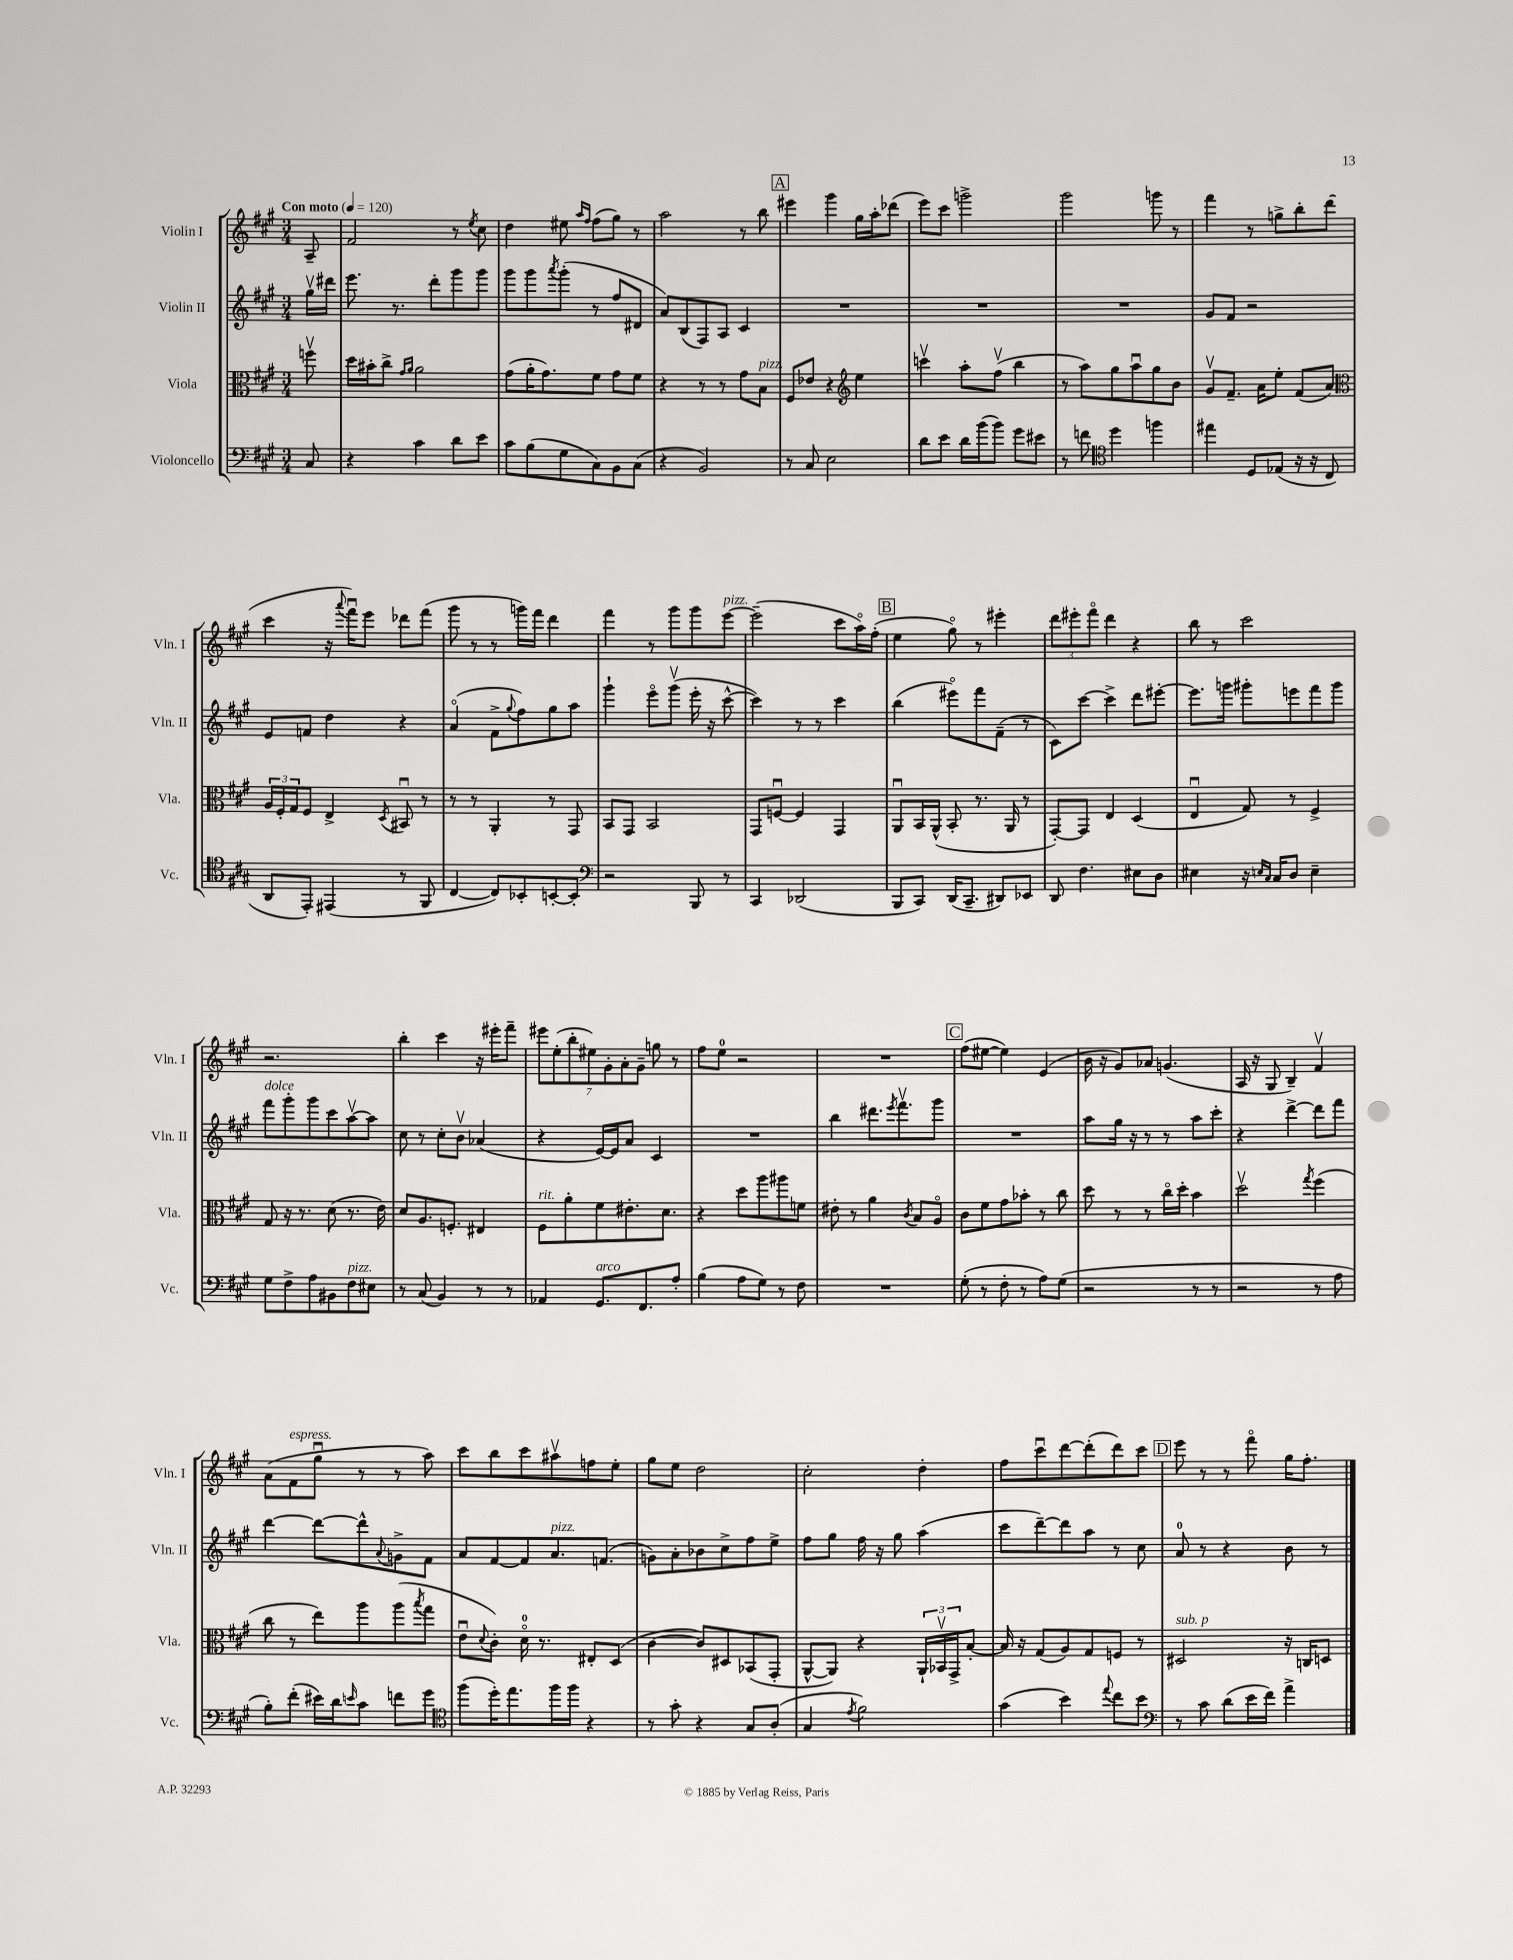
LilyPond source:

<<
\new StaffGroup <<
\new Staff = "s0" \with { instrumentName = "Violin I" shortInstrumentName = "Vln. I" } {
    \clef treble \key a \major \numericTimeSignature \time 3/4 \partial 8 \tempo "Con moto" 4 = 120
    a8-- |
    fis'2 r8 \acciaccatura { e''8 } cis''8 |
    d''4 eis''8 \grace { a''16 fis''16 } fis''8( gis''8) r8 |
    a''2 r8 b''8 |
    \mark \markup { \box "A" } eis'''4 gis'''4 gis''16 a''16-. des'''8( |
    e'''8) cis'''8 g'''2-> |
    gis'''2 g'''8 r8 |
    fis'''4 r8 g''8-> b''8-. d'''8( |
    cis'''4 r16 \appoggiatura { a'''8 } fis'''16\downbow) e'''8 des'''8 fis'''8( |
    gis'''8 r8 r8 g'''16) fis'''16 d'''4 |
    fis'''4 r8 gis'''8 gis'''8 e'''8~^\markup { \italic "pizz." } |
    e'''2--( cis'''8 a''16\flageolet) fis''16-.( |
    \mark \markup { \box "B" } e''4 gis''8\flageolet) r8 eis'''4-. |
    \tuplet 3/2 { d'''8 eis'''8-. fis'''8\flageolet } d'''4 r4 |
    b''8 r8 cis'''2 |
    r2. |
    b''4-. cis'''4 r16 eis'''16-. fis'''8-- |
    \tuplet 7/4 { eis'''8 e''8-.( b''8-. eis''8) gis'8-. a'8-. gis'8-- } g''8 r8 |
    fis''8 e''8-0 r2 |
    R2. |
    \mark \markup { \box "C" } fis''8( eis''8~ eis''4) e'4( |
    b'16 r16 gis'8) aes'8 g'4.( |
    a16 r16 gis8 b4--) fis'4\upbow |
    a'8( fis'8^\markup { \italic "espress." } gis''8\downbow r8 r8 a''8) |
    cis'''8 b''8 cis'''8 ais''8\upbow f''8 e''8-. |
    gis''8 e''8 d''2 |
    cis''2-. d''4-. |
    fis''8 cis'''8\downbow d'''8~ d'''8-.( d'''8) cis'''8 |
    \mark \markup { \box "D" } e'''8 r8 r8 fis'''8\flageolet gis''16 fis''8.-. \bar "|." |
}
\new Staff = "s1" \with { instrumentName = "Violin II" shortInstrumentName = "Vln. II" } {
    \clef treble \key a \major \numericTimeSignature \time 3/4 \partial 8
    gis''16\upbow dis'''16 |
    e'''8. r8. d'''8-. gis'''8 gis'''8 |
    gis'''8 gis'''8 \acciaccatura { a'''8 } gis'''8-.( r8 fis''8 dis'8 |
    a'8) b8( fis8) a8 cis'4 |
    \mark \markup { \box "A" } R2. |
    R2. |
    R2. |
    gis'8 fis'8 r2 |
    e'8 f'8 d''4 r4 |
    a'4\flageolet( fis'8-> \appoggiatura { gis''8 } fis''8) gis''8 a''8 |
    gis'''4-! e'''8\flageolet gis'''8\upbow( e'''16-. r16 cis'''8~-^ |
    cis'''4) r8 r8 cis'''4 |
    \mark \markup { \box "B" } b''4( eis'''8\flageolet) fis'''8 fis'8--( r8 |
    cis'8) cis'''8~ cis'''4-> d'''8 eis'''8~-. |
    eis'''8. g'''16 gis'''8-. e'''8 fis'''8 gis'''8 |
    fis'''8^\markup { \italic "dolce" } gis'''8-. gis'''8 cis'''8 a''8~\upbow a''8 |
    cis''8 r8 cis''8-. b'8\upbow aes'4( |
    r4 e'16~) e'16 a'8 cis'4 |
    R2. |
    b''4 dis'''8. \acciaccatura { e'''8 } fis'''8.\upbow gis'''8 |
    \mark \markup { \box "C" } R2. |
    a''8 gis''16 r16 r8 r8 a''8 cis'''8-. |
    r4 d'''4~-> d'''8 fis'''8 |
    d'''4~ d'''8~ d'''8-^ \appoggiatura { a'8 } g'8-> fis'8 |
    a'8 fis'8~ fis'8 a'8.^\markup { \italic "pizz." } f'8.( |
    g'8) a'8-. bes'8 cis''8-> fis''8 e''8-> |
    fis''8 gis''8 fis''16 r16 gis''8 a''4( |
    cis'''8 d'''8~--) d'''8 a''8 r8 cis''8 |
    \mark \markup { \box "D" } a'8-0 r8 r4 b'8 r8 \bar "|." |
}
\new Staff = "s2" \with { instrumentName = "Viola" shortInstrumentName = "Vla." } {
    \clef alto \key a \major \numericTimeSignature \time 3/4 \partial 8
    f''8\upbow |
    d''16 bis'16-. cis''8-> \grace { gis'16 a'16 } a'2 |
    gis'8( a'16-. gis'8.) fis'8 gis'8 fis'8 |
    r4 r8 r8 gis'8 b8^\markup { \italic "pizz." } |
    \mark \markup { \box "A" } fis8 ees'8 r4 \clef treble e''4 |
    c'''4\upbow a''8-. fis''8\upbow( b''4 |
    r8 a''8) gis''8 a''8\downbow gis''8 b'8 |
    gis'8\upbow fis'8.-- a'16 e''8-. fis'8( a'8) |
    \clef alto \tuplet 3/2 { a16 fis16-. gis16 } fis8 e4-> \acciaccatura { d8 } bis,8\downbow r8 |
    r8 r8 a,4-. r8 gis,8 |
    b,8 gis,8 b,2 |
    gis,8 f8~\downbow f4 gis,4 |
    \mark \markup { \box "B" } a,8\downbow b,16 a,16-^( b,8-. r8. a,16 r8 |
    gis,8~-.) gis,8 e4 d4( |
    e4\downbow gis8) r8 fis4-> |
    gis8 r16 r8. d'8( r8. e'16) |
    d'8 a8. f8.-. eis4 |
    fis8^\markup { \italic "rit." } a'8-. fis'8 eis'8.-. d'8. |
    r4 d''8 a''8 ais''8 f'8 |
    eis'8-. r8 a'4 \acciaccatura { cis'8 } b8 a8\flageolet |
    \mark \markup { \box "C" } cis'8 fis'8 gis'8 bes'8-. r8 cis''8 |
    d''8 r8 r8 cis''16\flageolet d''16-. b'4 |
    d''2\upbow \acciaccatura { gis''8 } fis''4( |
    cis''8 r8 e''8) a''8 a''8( \acciaccatura { b''8 } gis''8 |
    e'8\downbow \appoggiatura { d'8 } cis'8-.) d'16-0\flageolet r8. eis8-. d8( |
    cis'4~ cis'8) dis8 bes,8( gis,8-. |
    a,8~-^ a,8) r4 \tuplet 3/2 { a,16-! bes,16\upbow gis,16-> } b8~-. |
    b16 r16 gis8( a8) gis8 f8 r8 |
    \mark \markup { \box "D" } dis2^\markup { \italic "sub. p" } r16 c16 d8 \bar "|." |
}
\new Staff = "s3" \with { instrumentName = "Violoncello" shortInstrumentName = "Vc." } {
    \clef bass \key a \major \numericTimeSignature \time 3/4 \partial 8
    cis8 |
    r4 cis'4 d'8 e'8 |
    cis'8 b8( gis8 cis8) b,8 cis8( |
    r4 b,2) |
    \mark \markup { \box "A" } r8 cis8 e2 |
    d'8 e'8 d'16 b'16( b'8) gis'8 eis'8 |
    r8 f'8 \clef tenor d''4 f''4 |
    eis''4 d8 ees8( r16 r16 cis8 |
    a,8 e,8-.) eis,4( r8 fis,8 |
    cis4~ cis8) bes,8-. b,8~-. b,8-. |
    \clef bass r2 b,,8 r8 |
    cis,4 des,2( |
    \mark \markup { \box "B" } b,,8 cis,8) d,16( cis,8.-- dis,8) ees,8 |
    d,8 fis4. eis8 d8 |
    eis4 r16 \grace { e16 cis16 } cis16 d8 e4-- |
    gis8 fis8-> a8 bis,8 fis8^\markup { \italic "pizz." } eis8 |
    r8 cis8( b,4) r8 r8 |
    aes,4 gis,8.^\markup { \italic "arco" } fis,8. a8-. |
    b4( a8 gis8) r8 fis8 |
    R2. |
    \mark \markup { \box "C" } gis8-.( r8 fis8-. r8 a8) gis8( |
    r2 r8 r8 |
    r2 r8 a8 |
    b8-.) fis'8-.( eis'16) d'16 \grace { e'16 } cis'8 f'8 gis'8 |
    \clef tenor fis''8( d''16-.) e''8. fis''16 fis''16 r4 |
    r8 gis'8-. r4 gis8 a8-.( |
    gis4 \acciaccatura { e'8 } fis'2) |
    gis'4( b'4) \appoggiatura { e''8 } cis''8 b'8 |
    \mark \markup { \box "D" } \clef bass r8 cis'8 d'8( e'16 fis'16) a'4-> \bar "|." |
}
>>
>>
\layout { \context { \Score \remove "Bar_number_engraver" } }
